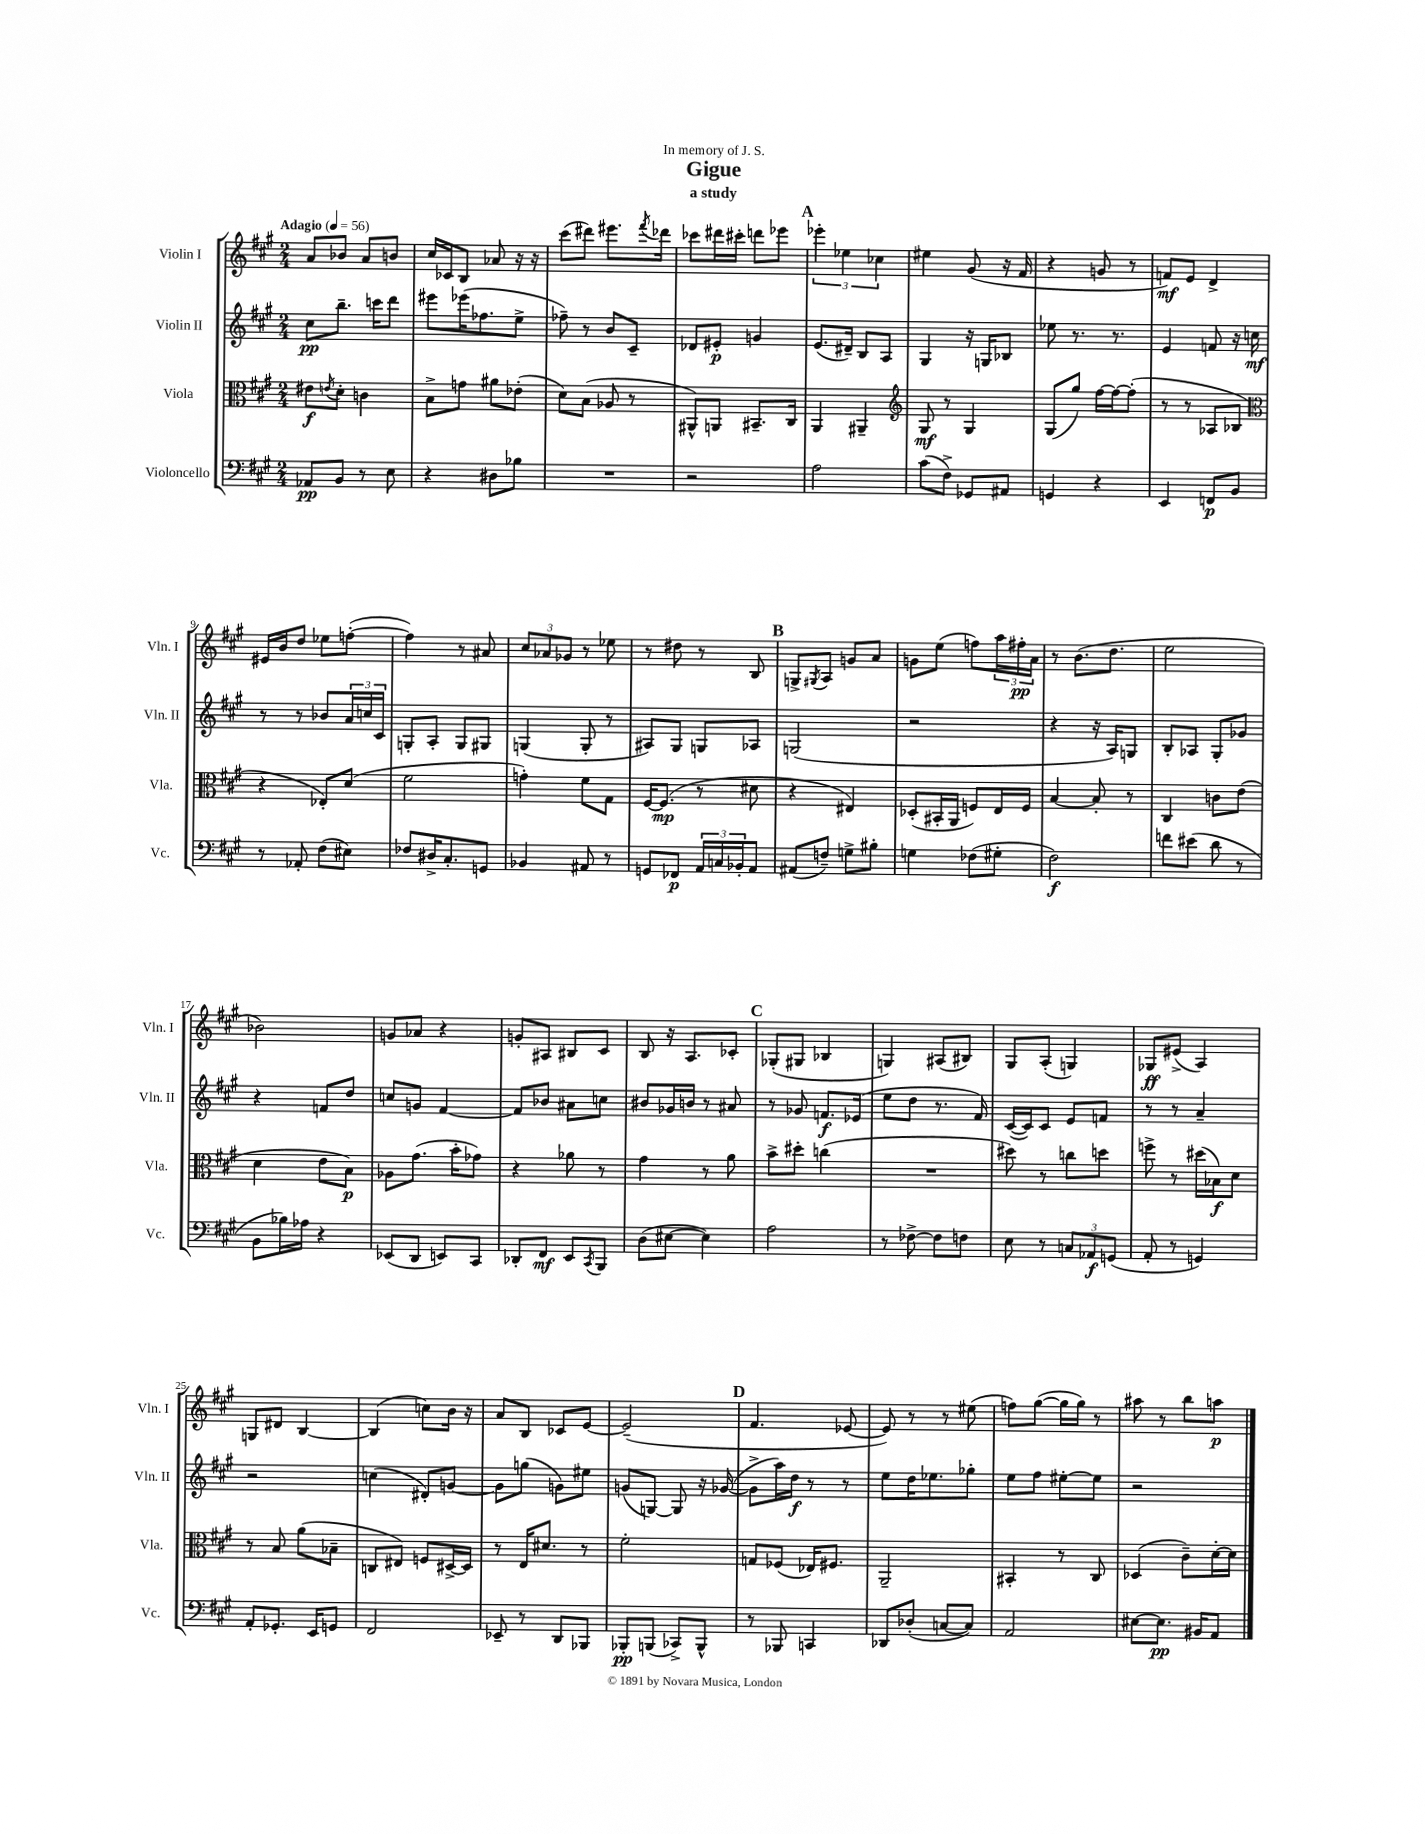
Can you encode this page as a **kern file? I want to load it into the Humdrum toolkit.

**kern	**kern	**kern	**kern
*staff4	*staff3	*staff2	*staff1
*clefF4	*clefC3	*clefG2	*clefG2
*k[f#c#g#]	*k[f#c#g#]	*k[f#c#g#]	*k[f#c#g#]
*M2/4	*M2/4	*M2/4	*M2/4
*MM56	*MM56	*MM56	*MM56
8AA-/L	8e#\L	8cc#\L	8a/L
.	8qe/	.	.
8BB/J	8d'\J	8.bb~\J	8b-/J
8r	4c\	.	8a/L
.	.	16ccc\LK	.
8E\	.	8ddd\J	8b/J
=	=	=	=
4r	8B^\L	8eee#\L	16cc#/LL
.	.	.	16c-/J
.	8g\J	(16eee-\K	8B/J
.	.	8.ff-\	.
8D#\L	8a#\L	.	8a-/
8B-\J	(8e-'\J	8ee^\J	16r
.	.	.	16r
=	=	=	=
2r	8d\L)	8ff-~\)	(8ccc#\L
.	(8B\J	8r	8ddd#\J)
.	8A-/	8b/L	8.eee#\L
.	8r	8c#~/J	.
.	.	.	8qfff#/
.	.	.	16ddd-\Jk
=	=	=	=
2r	8AA#^^/L)	8d-/L	8ccc-\L
.	8AA/J	8e#'/J	16ddd#\L
.	.	.	16ccc#'\JJ
.	8.BB#~/L	4g/	8ddd\L
.	.	.	8eee-\J
.	16C#/Jk	.	.
=	=	=	=
2A\	4AA/	(8.e/L	6eee-'\
.	.	.	6ee-\
.	.	16d#~/Jk)	.
.	4AA#~/	8B/L	.
.	.	.	6cc-\
.	.	8A/J	.
=	=	=	=
*	*clefG2	*	*
(8c#\L	8G#/	4G#/	4ee#\
8F#^\J)	8r	.	.
8GG-/L	4G#/	16r	(8g#/
.	.	16G/LK	.
8AA#/J	.	8B-/J	16r
.	.	.	16f#/
=	=	=	=
4GG/	(8G#/L	8ee-\	4r
.	8gg#/J)	8.r	.
4r	[16ff#\LL	.	8g/
.	16ff#\_J	8.r	.
.	(8ff#'\]J	.	8r
=	=	=	=
4EE/	8r	4e/	8f/L)
.	8r	.	8e/J
8FF/L	8A-/L	8f/	4d^/
8BB/J	8B-/J	16r	.
.	.	16cc\	.
=	=	=	=
*	*clefC3	*	*
8r	4r	8r	16e#/LL
.	.	.	16b/J
8AA-'/	.	8r	8dd/J
(8F#\L	8E-'/L)	8b-/L	8ee-\L
8E#\J)	(8d/J	24a/L	([8ff'\J
.	.	24cc/	.
.	.	24c#/JJ	.
=	=	=	=
8F-/L	2f#\	8G'/L	4ff\])
16D#^/K	.	8A'/J	.
8.C#'/	.	.	.
.	.	8G/L	8r
8GG/J	.	8G#/J	8a#/
=	=	=	=
4BB-/	4g'\)	(4G/	12cc#/L
.	.	.	12a-/
.	.	.	12g-/J
8AA#/	8f#\L	8G'/	8r
8r	8G#\J	8r	8ee-\
=	=	=	=
8GG/L	[16F#/LK	8A#/L)	8r
.	(8.F#/]J	.	.
8FF-/J	.	8G#/J	8dd#\
24AA/LL	8r	8G/L	8r
24C/	.	.	.
24BB-'/J	.	.	.
8AA/J	8d#\	8A-/J	8B/
=	=	=	=
(8AA#/L	4r	(2G/	8G^/L
.	.	.	8qG#/
8F~/J)	.	.	8A/J
8G^\L	4E#/)	.	8g/L
8B#'\J	.	.	8a/J
=	=	=	=
4G\	(8D-'/L	2r	8g\L
.	16BB#'/L	.	(8ee\J
.	16AA/JJ	.	.
(8F-\L	8F/L)	.	8ff\L)
8G#'\J	16E/L	.	24aa\L
.	.	.	24ff#'\
.	16F/JJ	.	.
.	.	.	24a\JJ
=	=	=	=
2F#\)	[4B/	4r	8r
.	.	.	(8.b\L
.	8B'/]	16r	.
.	.	16A/LK)	8.dd\J
.	8r	8G/J	.
=	=	=	=
8f\L	4C#/	8B'/L	2ee\
(8e#\J	.	8A-/J	.
8d\	8c\L	8G#'/L	.
8r	(8e\J	8g-/J	.
=	=	=	=
8BB\L	4d\	4r	2b-\)
16B-\L)	.	.	.
16A-\JJ	.	.	.
4r	8e\L	8f/L	.
.	8B\J)	8dd/J	.
=	=	=	=
(8EE-/L	8A-\L	8cc/L	8g/L
8DD/J	(8.g#\J	8g/J	8a-/J
8EE/L)	.	[4f#/	4r
.	16b'\LK	.	.
8CC#/J	8g-\J)	.	.
=	=	=	=
8DD-'/L	4r	8f#/]L	8g'/L
8FF#/J	.	8b-/J	8A#/J
8EE/L	8a-\	8a#\L	8B#/L
8qCC#/	.	.	.
8BBB/J	8r	8cc\J	8c#/J
=	=	=	=
(8D\L	4g#\	8b#/L	8B/
[8E#\J	.	16g-/L	16r
.	.	16b/JJ	8.A/L
4E#\])	8r	8r	.
.	8a\	8a#/	8c-'/J
=	=	=	=
2A\	8b^\L	8r	(8G-'/L
.	8dd#'\J	8g-/	8G#/J
.	(4cc\	8.f/L	4B-/
.	.	(16e-/Jk	.
=	=	=	=
8r	2r	8ee\L	4G/)
[8F-^\	.	8dd\J	.
8F-\]L	.	8.r	(8A#/L
8F\J	.	.	8B#/J)
.	.	16f#/)	.
=	=	=	=
8E\	8dd#\)	([16c#/LL	8G#/L
.	.	16c#/]J)	.
8r	8r	8c#/J	(8A'/J
12C/L	8cc\L	8e/L	4G/)
12AA-/	.	.	.
.	8dd\J	8f/J	.
(12GG/J	.	.	.
=	=	=	=
8AA'/	8ff^\	8r	8G-/L
8r	8r	8r	(8e#^/J
4GG/)	(16dd#\LL	4a~/	4A/)
.	16B-\J)	.	.
.	8d\J	.	.
=	=	=	=
8AA'/L	8r	2r	8G/L
8.GG-'/J	8B/	.	8d#/J
.	(8a\L	.	[4B/
16EE/LK	.	.	.
8GG/J	8B-~\J	.	.
=	=	=	=
2FF#/	8C/L	(4cc\	(4B/]
.	8E#/J)	.	.
.	8F/L	8d#'/L)	8cc\L)
.	[16D#^/L	[8g/J	16b\Jk
.	16D#/]JJ	.	16r
=	=	=	=
8EE-~/	8r	8g\]L	8a/L
8r	16E/LK	(8gg\J	8B/J
.	8.d#/J	.	.
8DD/L	.	8g\L)	8c-/L
8BBB-/J	8r	8ee#\J	[8e/J
=	=	=	=
8BBB-'/L	2f#'\	(8g/L	(2e~/]
(8BBB/J	.	[8G/J)	.
8CC-^/L)	.	8G/]	.
8BBB^^/J	.	16r	.
.	.	([16g-/	.
=	=	=	=
8r	8G/L	8g-^\]L	4.f#/
8BBB-/	(8F-/J	16aa\L)	.
.	.	16dd\JJ	.
4CC/	16E-/LK)	8r	.
.	8.F#/J	.	.
.	.	8r	[8e-/
=	=	=	=
8DD-/L	2AA~/	8ee\L	8e-/])
(8D-'/J	.	16dd\K	8r
.	.	8.ee-\	.
[8C/L	.	.	8r
8C/]J)	.	8gg-'\J	(8ee#\
=	=	=	=
2AA/	4BB#'/	8ee\L	8ff\L)
.	.	8ff#\J	([8gg#\J
.	8r	[8ee#'\L	16gg#\]LL
.	.	.	16gg#\JJ)
.	8C#/	8ee#\]J	8r
=	=	=	=
[8E#\L	(4D-/	2r	8aa#\
8.E#\]J	.	.	8r
.	8c#~\L)	.	8bb\L
16BB#/LK	.	.	.
8AA/J	[16d'\L	.	8aa\J
.	16d\]JJ	.	.
==	==	==	==
*-	*-	*-	*-
